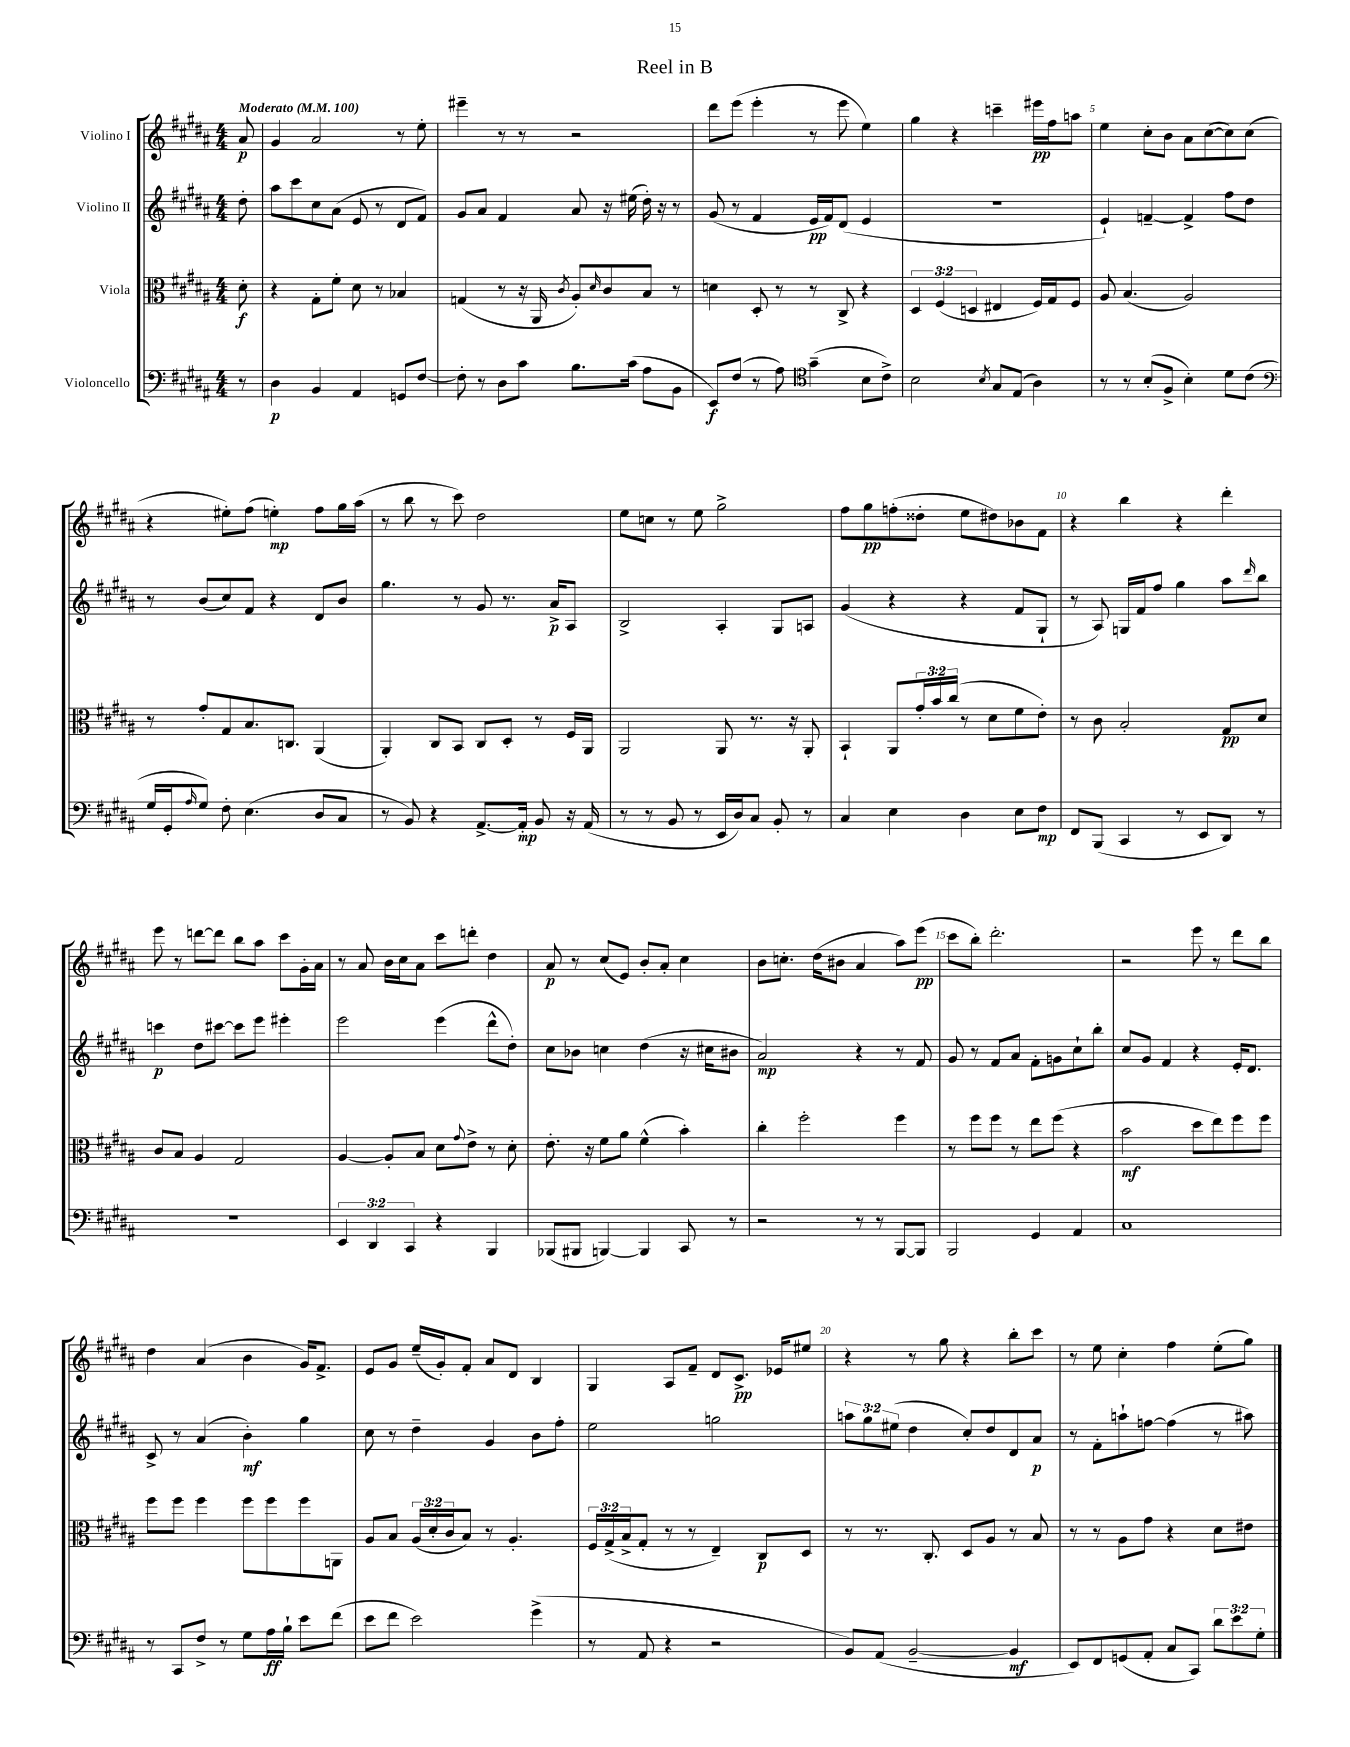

**kern	**kern	**kern	**kern
*staff4	*staff3	*staff2	*staff1
*clefF4	*clefC3	*clefG2	*clefG2
*k[f#c#g#d#a#]	*k[f#c#g#d#a#]	*k[f#c#g#d#a#]	*k[f#c#g#d#a#]
*M4/4	*M4/4	*M4/4	*M4/4
*MM100	*MM100	*MM100	*MM100
8r	8d#'	8dd#'	8a#
=	=	=	=
4D#	4r	8aa#	4g#
.	.	8ccc#	.
4BB	8G#'	8cc#	2a#
.	8f#'	(8a#	.
4AA#	8d#	8e	.
.	8r	8r	.
8GG	4B-	8d#	8r
[8F#	.	8f#)	8ee'
=	=	=	=
8F#']	(4G	8g#	4eee#~
8r	.	8a#	.
8D#	8r	4f#	8r
8c#	16r	.	8r
.	16AA#	.	.
.	8qc#	.	.
8.B	8A#')	8a#	2r
.	16qqd#	.	.
.	8c#	16r	.
(16c#	.	(16ee#	.
8A#	8B	16dd#')	.
.	.	16r	.
8BB	8r	8r	.
=	=	=	=
8EE)	4d	(8g#	8ddd#
(8F#	.	8r	(8eee
8r	8D#'	4f#	4eee'
8A#)	8r	.	.
*clefC4	*	*	*
(4g#~	8r	16e	8r
.	.	16f#)	.
.	8C#^	(8d#	8eee
8B	4r	4e	4ee)
8c#^)	.	.	.
=	=	=	=
2B	6D#	1r	4gg#
.	(6F#	.	.
.	.	.	4r
.	6D	.	.
8qB	.	.	.
8G#	4E#	.	4ccc~
(8E	.	.	.
4A#)	16F#)	.	16eee#
.	16G#	.	16ff#
.	8F#	.	8aa
=	=	=	=
8r	8A#	4e`)	4ee
8r	(4.B	.	.
(8B'	.	[4f~	8cc#'
8F#^	.	.	8b
4B')	2A#)	4f^]	8a#
.	.	.	([8cc#
8d#	.	8ff#	8cc#])
(8c#	.	8dd#	(8cc#
=	=	=	=
*clefF4	*	*	*
16G#	8r	8r	4r
16GG#'	.	.	.
16qqA#	.	.	.
8G#)	8g#'	(8b	.
8F#'	8G#	8cc#)	8ee#')
(4.E	8.B	8f#	(8ff#
.	.	4r	4ee')
.	8.C	.	.
8D#	(4AA#	8d#	8ff#
8C#	.	8b	16gg#
.	.	.	(16aa#
=	=	=	=
8r	4AA#')	4.gg#	8r
8BB)	.	.	8bb
4r	8C#	.	8r
.	8BB	8r	8ccc#)
[8.AA#^	8C#	8g#	2dd#
.	8D#'	8.r	.
16AA#']	.	.	.
8BB	8r	.	.
.	.	16a#^	.
16r	16F#	8A#	.
(16AA#	16AA#	.	.
=	=	=	=
8r	2AA#	2B^	8ee
8r	.	.	8cc
8BB	.	.	8r
8r	.	.	8ee
16EE	8AA#	4A#'	2gg#^
16D#)	.	.	.
8C#	8.r	.	.
8BB'	.	8G#	.
.	16r	.	.
8r	8AA#'	8A	.
=	=	=	=
4C#	4BB`	(4g#	8ff#
.	.	.	8gg#
4E	8AA#	4r	(8ff'
.	24g#'	.	8dd##'
.	24b	.	.
.	(24cc#	.	.
4D#	8r	4r	8ee
.	8d#	.	8dd#)
8E	8f#	8f#	8b-
8F#	8e')	8G#`	8f#
=	=	=	=
8FF#	8r	8r	4r
(8BBB	8c#	8A#)	.
4CC#	2B'	16G	4bb
.	.	16f#	.
.	.	8ff#	.
8r	.	4gg#	4r
8EE	.	.	.
8DD#)	8G#	8aa#	4ddd#'
.	.	16qqddd#	.
8r	8d#	8bb	.
=	=	=	=
1r	8c#	4ccc	8eee
.	8B	.	8r
.	4A#	8dd#	[8ddd
.	.	[8ccc#	8ddd]
.	2G#	8ccc#]	8bb
.	.	8eee	8aa#
.	.	4eee#'	8ccc#
.	.	.	16g#'
.	.	.	16a#
=	=	=	=
6EE	[4A#	2eee	8r
.	.	.	8a#
6DD#	.	.	.
.	8A#']	.	16b
.	.	.	16cc#
6CC#	.	.	.
.	8B	.	8a#
4r	8d#	(4eee	8ccc#
.	8qqg#	.	.
.	8e^	.	8ddd'
4BBB	8r	8ddd#^^	4dd#
.	8d#'	8dd#')	.
=	=	=	=
(8BBB-	8.e'	8cc#	8a#
8BBB#	.	8b-	8r
.	16r	.	.
[4BBB)	8f#	4cc	(8cc#
.	8a#	.	8e)
4BBB]	(4f#^^	(4dd#	8b'
.	.	.	8a#'
8CC#	4b')	16r	4cc#
.	.	16cc#	.
8r	.	8b#	.
=	=	=	=
2r	4cc#'	2a#)	8b
.	.	.	8.cc'
.	2ff#'	.	.
.	.	.	(16dd#
.	.	.	8b#
8r	.	4r	4a#
8r	.	.	.
[8BBB	4ff#	8r	8aa#)
8BBB]	.	8f#	(8eee
=	=	=	=
2BBB	8r	8g#	8ccc#
.	8ff#	8r	8bb')
.	8ff#	8f#	2.ddd#'
.	8r	8a#	.
4GG#	8ee	8f#'	.
.	(8ff#	8g	.
4AA#	4r	8cc#`	.
.	.	8bb'	.
=	=	=	=
1C#	2b	8cc#	2r
.	.	8g#	.
.	.	4f#	.
.	8dd#	4r	8eee
.	8ee)	.	8r
.	8ff#	16e'	8ddd#
.	.	8.d#	.
.	8ff#	.	8bb
=	=	=	=
8r	8ff#	8c#^	4dd#
8CC#	8ff#	8r	.
8F#^	4ff#	(4a#	(4a#
8r	.	.	.
8G#	8ff#	4b')	4b
16A#	8ff#	.	.
16B`	.	.	.
8e	8ff#	4gg#	16g#)
.	.	.	8.f#^
(8f#	8AA	.	.
=	=	=	=
8e	8A#	8cc#	8e
8f#	8B	8r	8g#
2e)	(24A#	4dd#~	(16ee~
.	24d#'	.	.
.	.	.	16g#')
.	24c#	.	.
.	8B)	.	8f#'
.	8r	4g#	8a#
.	4.A#'	.	8d#
(4g#^	.	8b	4B
.	.	8ff#'	.
=	=	=	=
8r	24F#	2ee	4G#
.	(24G#^	.	.
.	24B^	.	.
8AA#	8G#'	.	.
4r	8r	.	8A#
.	8r	.	8f#~
2r	4E~)	2gg	8d#
.	.	.	8.c#^
.	8C#	.	.
.	.	.	16e-
.	8D#	.	8ee#
=	=	=	=
8BB)	8r	12aa	4r
.	.	12gg#	.
(8AA#	8.r	.	.
.	.	(12ee#	.
[2BB~	.	4dd#	8r
.	8.C#'	.	.
.	.	.	8gg#
.	8D#	8cc#')	4r
.	8A#	8dd#	.
4BB]	8r	8d#	8bb'
.	8B	8a#	8ccc#
=	=	=	=
8EE)	8r	8r	8r
8FF#	8r	8f#'	8ee
(8GG	8A#	8aa`	4cc#'
8AA#'	8g#	[8ff	.
8C#	4r	(4ff]	4ff#
8CC#)	.	.	.
12d#	8d#	8r	(8ee'
12e	.	.	.
.	8e#	8aa#)	8gg#)
12G#'	.	.	.
==	==	==	==
*-	*-	*-	*-
